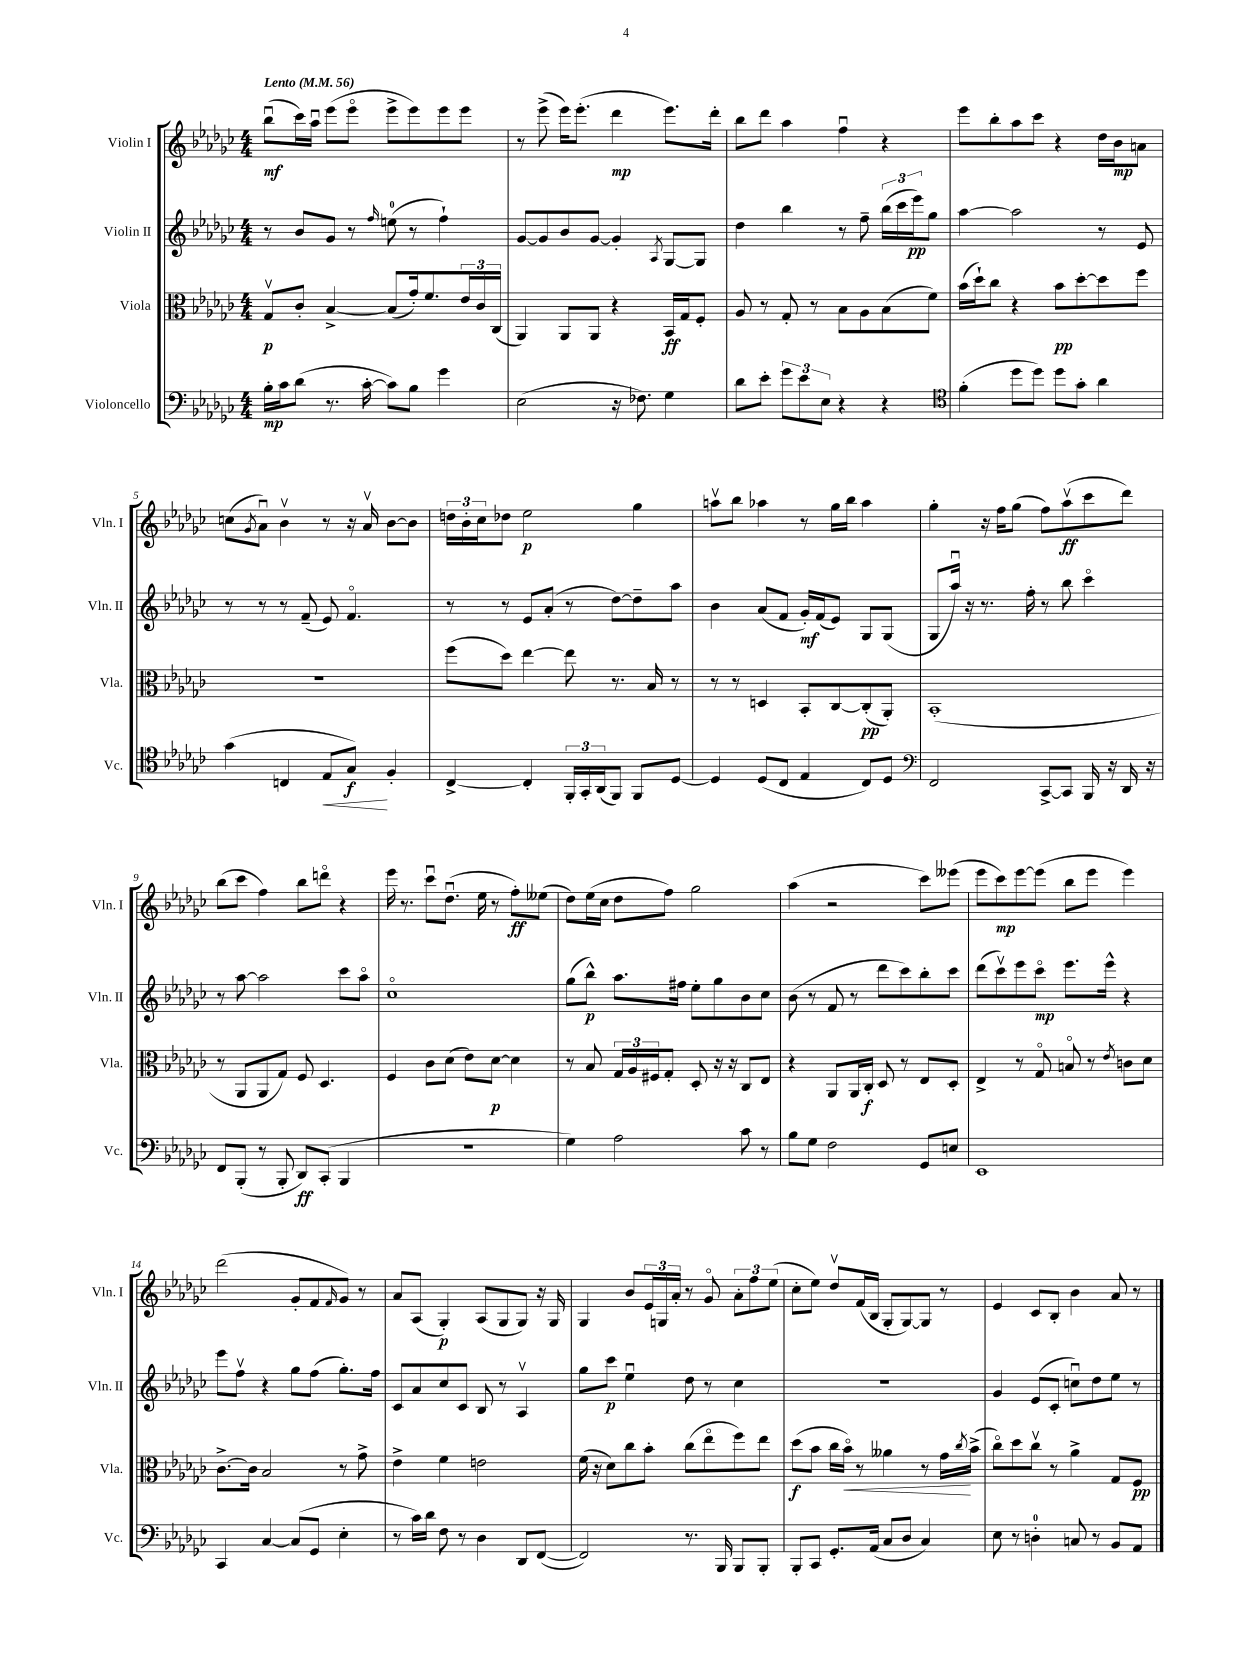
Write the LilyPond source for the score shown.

<<
\new StaffGroup <<
\new Staff = "s0" \with { instrumentName = "Violin I" shortInstrumentName = "Vln. I" } {
    \clef treble \key ges \major \numericTimeSignature \time 4/4 \tempo "Lento" 4 = 56
    bes''8\downbow\mf( ces'''16) aes''16\downbow ees'''8( ees'''8\flageolet ees'''8-> ees'''8) ees'''8 ees'''8 |
    r8 ees'''8->( ees'''16) ees'''8.-.( des'''4\mp ees'''8.) des'''16-. |
    bes''8 des'''8 aes''4 f''4\downbow r4 |
    ees'''8 bes''8-. aes''8 ces'''8 r4 des''16 bes'16\mp a'8 |
    c''8( \acciaccatura { ges'8 } aes'8\downbow) bes'4\upbow r8 r16 aes'16\upbow bes'8~ bes'8 |
    \tuplet 3/2 { d''16 bes'16-. ces''16 } des''8 ees''2\p ges''4 |
    a''8\upbow bes''8 aes''4 r8 ges''16 bes''16 aes''4 |
    ges''4-. r16 f''16 ges''8( f''8) aes''8\upbow\ff( ces'''8 des'''8) |
    bes''8( ces'''8 f''4) bes''8 d'''8\flageolet r4 |
    ees'''16 r8. ces'''8\downbow des''8.\downbow( ees''16 r8 f''8-.\ff) eeses''8( |
    des''8) ees''16( ces''16 des''8 f''8) ges''2 |
    aes''4( r2 ces'''8) eeses'''8( |
    ees'''8 ces'''8\mp) ees'''8~ ees'''8( bes''8 ees'''8 ees'''4) |
    des'''2( ges'8-. f'8 \grace { f'16 } ges'8) r8 |
    aes'8 aes8( ges4-.\p) aes8( ges8 ges8) r16 ges16 |
    ges4 bes'8 \tuplet 3/2 { ees'16 g16 aes'16-. } r8 ges'8\flageolet \tuplet 3/2 { aes'8-. f''8 ees''8( } |
    ces''8-. ees''8) des''8\upbow f'16( bes16 ges8-. ges8~) ges8 r8 |
    ees'4 ces'8 bes8-. bes'4 aes'8 r8 \bar "|." |
}
\new Staff = "s1" \with { instrumentName = "Violin II" shortInstrumentName = "Vln. II" } {
    \clef treble \key ges \major \numericTimeSignature \time 4/4
    r8 bes'8 ges'8 r8 \grace { f''16 } e''8-0( r8 f''4-!) |
    ges'8~ ges'8 bes'8 ges'8~ ges'4-. \acciaccatura { aes8 } ges8~ ges8 |
    des''4 bes''4 r8 f''8-- \tuplet 3/2 { bes''16( ces'''16 ees'''16\pp) } ges''8 |
    aes''4~ aes''2 r8 ees'8 |
    r8 r8 r8 f'8--( ees'8) f'4.\flageolet |
    r8 r8 ees'8 aes'8-.( r8 des''8~) des''8-- aes''8 |
    bes'4 aes'8( f'8 ges'16-.\mf) f'16( ees'8) ges8 ges8( |
    ges8 aes''16\downbow) r16 r8. f''16-. r8 bes''8 ces'''4\flageolet |
    r8 aes''8~ aes''2 ces'''8 aes''8\flageolet |
    ces''1\flageolet |
    ges''8( bes''8-^\p) aes''8. fis''16 ees''8-. ges''8 bes'8 ces''8 |
    bes'8( r8 f'8 r8 des'''8 ces'''8) bes''8-. ces'''8 |
    des'''8( ces'''8\upbow) ees'''8 ces'''8\flageolet\mp ees'''8. ees'''16-^ r4 |
    ees'''8 f''8\upbow r4 ges''8 f''8( ges''8.-.) f''16 |
    ces'8 aes'8 ces''8 ces'8 bes8 r8 aes4\upbow |
    ges''8 ces'''8\p ees''4\downbow des''8 r8 ces''4 |
    R1 |
    ges'4 ees'8( ces'8-. c''8\downbow) des''8 ees''8 r8 \bar "|." |
}
\new Staff = "s2" \with { instrumentName = "Viola" shortInstrumentName = "Vla." } {
    \clef alto \key ges \major \numericTimeSignature \time 4/4
    ges8\upbow\p ces'8-. bes4~-> bes8( ges'16-.) f'8. \tuplet 3/2 { ees'16 ces'16 ces16( } |
    aes,4) aes,8 aes,8 r4 bes,16\ff ges16 f8-. |
    aes8 r8 ges8-. r8 bes8 aes8 bes8( f'8) |
    bes'16( des''16-!) ces''8 r4 bes'8\pp des''8~-. des''8 f''8 |
    R1 |
    f''8( des''8) ees''4~ ees''8 r8. bes16 r8 |
    r8 r8 d4 bes,8-. ces8~ ces8-.\pp( aes,8-.) |
    bes,1-.( |
    r8 aes,8 aes,8 ges8) f8 des4. |
    f4 ces'8 des'8( ees'8) des'8~\p des'4 |
    r8 bes8 \tuplet 3/2 { ges16 aes16 fis16 } ges8-. des8-. r16 r16 ces8 ees8 |
    r4 aes,8 aes,16 ces16-.\f des8 r8 ees8 des8-. |
    ees4-> r8 ges8\flageolet b8\flageolet r8 \acciaccatura { ees'8 } c'8 des'8 |
    ces'8.~-> ces'16 bes2 r8 ges'8-> |
    ees'4-> f'4 e'2 |
    f'16( r16 des'8) ces''8 bes'8-. ces''8( ees''8\flageolet f''8) ees''8 |
    des''8\f( bes'8 ces''16 bes'16\flageolet\<) r8 aeses'4 r8 ges'16\! \acciaccatura { ces''8 } bes'16->( |
    ces''8\flageolet) des''8 ces''8\upbow r8 aes'4-> ges8 f8\pp \bar "|." |
}
\new Staff = "s3" \with { instrumentName = "Violoncello" shortInstrumentName = "Vc." } {
    \clef bass \key ges \major \numericTimeSignature \time 4/4
    bes16-.\mp ces'16 des'8( r8. ces'16~-. ces'8) bes8 ges'4 |
    ees2( r16 fes8.) ges4 |
    des'8 ees'8-. \tuplet 3/2 { ges'8 ees'8 ees8 } r4 r4 |
    \clef tenor f'4-.( des''8 des''8) des''8 ges'8-. aes'4 |
    ges'4( c4 ees8\< ges8\f\!) f4-. |
    ces4~-> ces4-. \tuplet 3/2 { f,16-. ges,16-. aes,16( } f,8) f,8 des8~ |
    des4 des8( ces8 ees4 ces8) des8 |
    \clef bass f,2 ces,8~-> ces,8 bes,,16 r16 des,16 r16 |
    f,8 bes,,8-.( r8 bes,,8-. des,8\ff) ces,8-.( bes,,4 |
    r1 |
    ges4) aes2 ces'8 r8 |
    bes8 ges8 f2 ges,8 e8 |
    ees,1 |
    ces,4 ces4~ ces8( ges,8 ees4-. |
    r8 ces'16) des'16 f8 r8 des4 des,8 f,8~( |
    f,2) r8. bes,,16 bes,,8 bes,,8-. |
    bes,,8-. ces,8 ges,8.-. aes,16( ces8 des8 ces4) |
    ees8 r8 d4-0-. c8 r8 bes,8 aes,8 \bar "|." |
}
>>
>>
